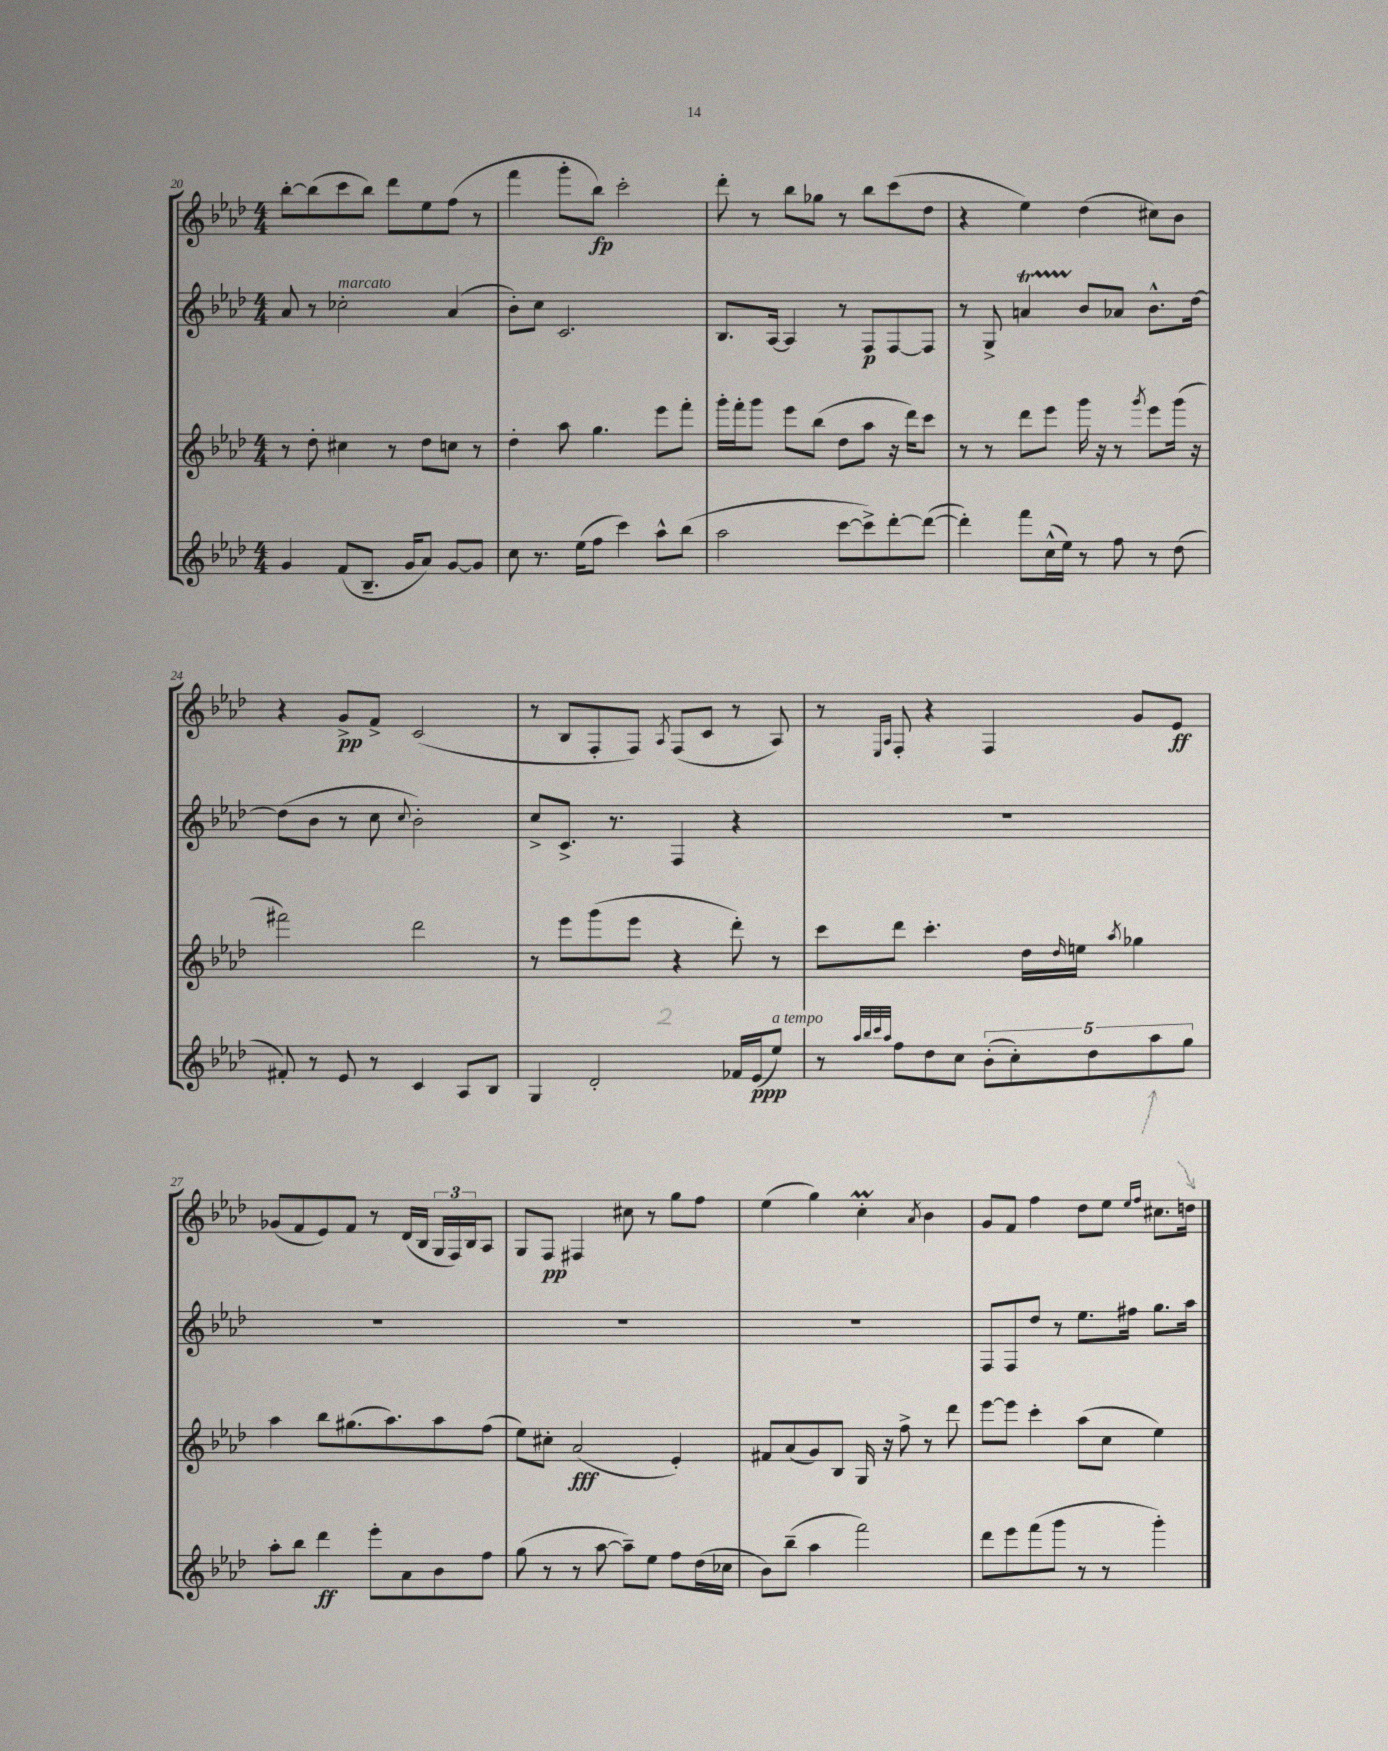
<<
\new StaffGroup <<
\new Staff = "s0" {
    \clef treble \key aes \major \numericTimeSignature \time 4/4
    bes''8~-. bes''8( c'''8 bes''8) des'''8 ees''8 f''8( r8 |
    f'''4 g'''8-. bes''8\fp) c'''2-. |
    des'''8-. r8 bes''8 ges''8 r8 bes''8 c'''8( des''8 |
    r4 ees''4) des''4( cis''8) bes'8 |
    r4 g'8->\pp f'8-> c'2( |
    r8 bes8 f8-. f8) \acciaccatura { aes8 } f8( c'8 r8 aes8) |
    r8 \grace { ees16 aes16 } f8-. r4 f4 g'8 ees'8\ff |
    ges'8( f'8 ees'8) f'8 r8 des'16( bes16 \tuplet 3/2 { g16 f16) bes16 } aes8 |
    g8 f8\pp fis4 cis''8 r8 g''8 f''8 |
    ees''4( g''4) c''4-.\prall \acciaccatura { aes'8 } bes'4 |
    g'8 f'8 f''4 des''8 ees''8 \grace { ees''16 f''16 } cis''8. d''16 \bar "|." |
}
\new Staff = "s1" {
    \clef treble \key aes \major \numericTimeSignature \time 4/4
    aes'8 r8 ces''2-.^\markup { \italic "marcato" } aes'4( |
    bes'8-.) c''8 c'2. |
    bes8. aes16~ aes4 r8 f8\p f8~ f8 |
    r8 g8-> a'4\startTrillSpan bes'8\stopTrillSpan aes'8 bes'8.-^ des''16~ |
    des''8( bes'8 r8 c''8 \appoggiatura { c''8 } bes'2-.) |
    c''8-> c'8.-> r8. f4 r4 |
    R1 |
    R1 |
    R1 |
    R1 |
    f8 f8 des''8 r8 ees''8. fis''16 g''8. aes''16 \bar "|." |
}
\new Staff = "s2" {
    \clef treble \key aes \major \numericTimeSignature \time 4/4
    r8 des''8-. cis''4 r8 des''8 c''8 r8 |
    des''4-. aes''8 g''4. ees'''8 f'''8-. |
    g'''16-. f'''16-. g'''8 ees'''8 bes''8( des''8 aes''8 r16 des'''16) c'''8 |
    r8 r8 des'''8 ees'''8 g'''16 r16 r8 \acciaccatura { g'''8 } ees'''8 g'''16( r16 |
    fis'''2) des'''2 |
    r8 ees'''8 g'''8( ees'''8 r4 des'''8-.) r8 |
    c'''8 des'''8 c'''4.-. des''16 \grace { des''16 } e''16 \acciaccatura { aes''8 } ges''4 |
    aes''4 bes''8 gis''8.( aes''8.) aes''8 f''8( |
    ees''8) cis''8-. aes'2\fff( ees'4-.) |
    fis'8 aes'8( g'8) bes8 g16 r16 f''8-> r8 des'''8 |
    ees'''8~ ees'''8 c'''4-. aes''8( c''8 ees''4) \bar "|." |
}
\new Staff = "s3" {
    \clef treble \key aes \major \numericTimeSignature \time 4/4
    g'4 f'8( bes8.-- g'16 aes'8) g'8~ g'8 |
    c''8 r8. ees''16( f''8 c'''4) aes''8-^ bes''8( |
    aes''2 c'''8~ c'''8->) des'''8~-. des'''8~( |
    des'''4-.) f'''8 c''16-^( ees''16) r8 f''8 r8 des''8( |
    fis'8-.) r8 ees'8 r8 c'4 aes8 bes8 |
    g4 des'2-. fes'16 ees'16\ppp( ees''8^\markup { \italic "a tempo" }) |
    r8 \grace { aes''32 bes''32 c'''32 aes''32 } f''8 des''8 c''8 \tuplet 5/4 { bes'8-.( c''8-.) des''8 aes''8 g''8 } |
    aes''8-. bes''8 des'''4\ff ees'''8-. aes'8 bes'8 f''8 |
    g''8( r8 r8 aes''8~ aes''8--) ees''8 f''8 des''16( ces''16 |
    bes'8) bes''8--( aes''4 f'''2) |
    des'''8 ees'''8 f'''8( g'''8 r8 r8 g'''4-.) \bar "|." |
}
>>
>>
\layout { \context { \Score currentBarNumber = #20 } }
